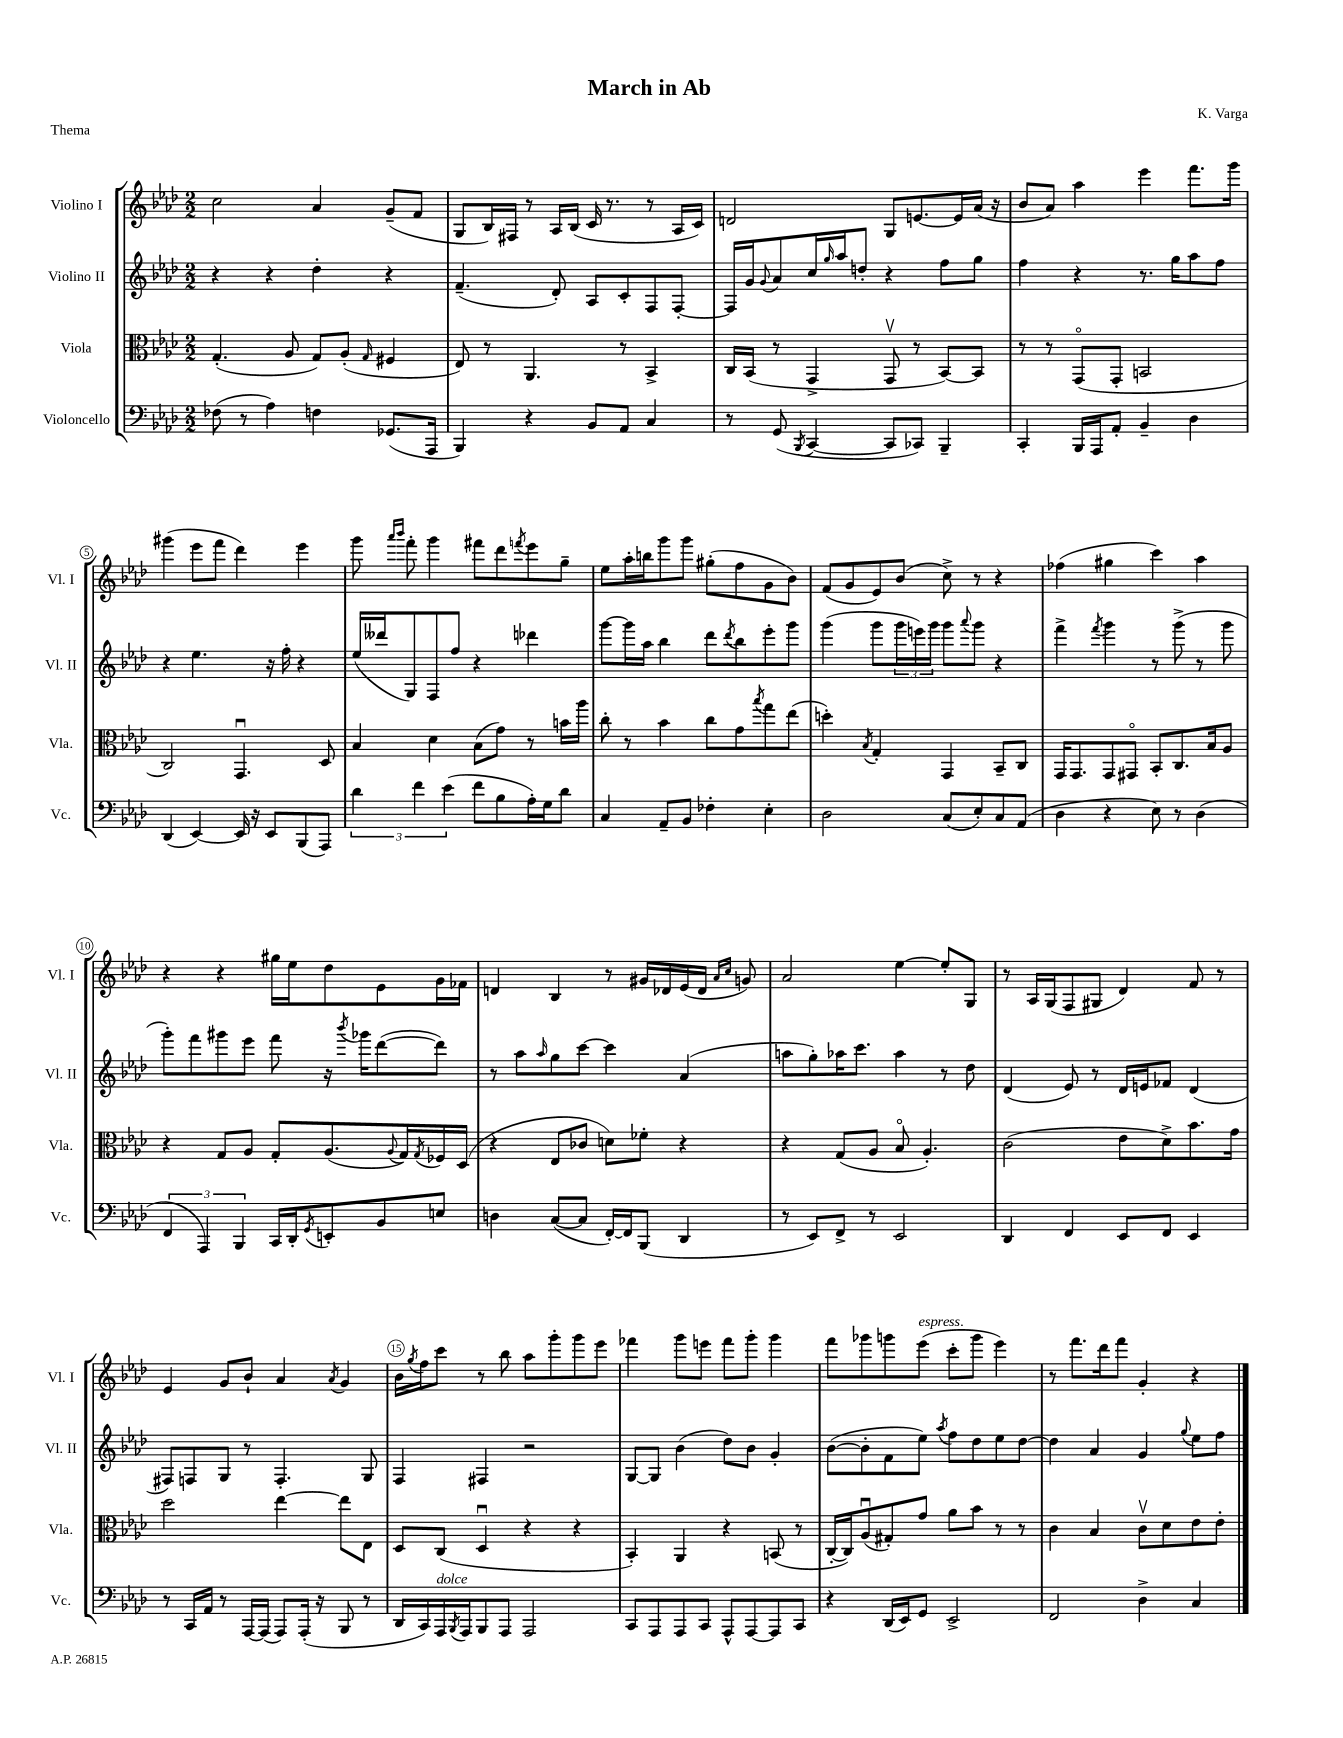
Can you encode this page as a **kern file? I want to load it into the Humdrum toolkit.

**kern	**kern	**kern	**kern
*staff4	*staff3	*staff2	*staff1
*clefF4	*clefC3	*clefG2	*clefG2
*k[b-e-a-d-]	*k[b-e-a-d-]	*k[b-e-a-d-]	*k[b-e-a-d-]
*M2/2	*M2/2	*M2/2	*M2/2
(8F-\	(4.G'/	4r	2cc\
8r	.	.	.
4A-\)	.	4r	.
.	8A-/	.	.
4F\	8G/L)	4dd-'\	4a-/
.	(8A-'/J	.	.
.	16qqG/	.	.
(8.GG-/L	4F#/	4r	(8g~/L
.	.	.	8f/J
16AAA-/Jk	.	.	.
=	=	=	=
4BBB-/)	8E-/)	(4.f~/	8G/L
.	8r	.	16B-/L)
.	.	.	16F#/JJ
4r	4.AA-/	.	8r
.	.	8d-'/)	16A-/LL
.	.	.	(16B-/JJ
8BB-/L	.	8A-/L	16c/
.	.	.	8.r
8AA-/J	8r	8c'/	.
4C/	4BB-^/	8F/	8r
.	.	[8F'/J	16A-/LL
.	.	.	16c/JJ)
=	=	=	=
8r	16C/LL	16F/]LL	2d/
.	(16BB-/JJ	16g/J	.
.	.	8qqg/	.
(8GG/	8r	8a-/	.
8qBBB-/	.	.	.
[4CC/	4GG^/	16cc/L	.
.	.	16qqgg/	.
.	.	16aa-/J	.
.	.	8dd'/J	.
8CC/]L	8GGv/	4r	8G/L
8CC-/J)	8r	.	[8.e/
4BBB-~/	[8BB-/L)	8ff\L	.
.	.	.	16e/]L
.	8BB-/]J	8gg\J	(16a-/JJ
.	.	.	16r
=	=	=	=
4CC'/	8r	4ff\	8b-/L
.	8r	.	8a-/J)
16BBB-/LL	(8GGo/L	4r	4aa-\
16AAA-/J	.	.	.
8AA-'/J	8GG'/J	.	.
4BB-~/	2BB/	8.r	4eee-\
.	.	16gg\LK	.
4D-\	.	8aa-\	8.fff\L
.	.	8ff\J	.
.	.	.	16ggg\Jk
=	=	=	=
(4DD-/	2C/)	4r	(4ggg#\
[4EE-/)	.	4.ee-\	8eee-\L
.	.	.	8fff\J
16EE-/]	4.GGu/	.	4ddd-\)
16r	.	.	.
8EE-/L	.	16r	.
.	.	16ff'\	.
(8BBB-/	.	4r	4eee-\
8AAA-/J)	8D-/	.	.
=	=	=	=
6d-\	4B-/	(16ee-/LL	8ggg\
.	.	16ddd--/J	.
.	.	.	16qqaaa-/LL
.	.	.	16qqbbb-/JJ
.	.	8G/)	8fff'\
6f\	.	.	.
.	4d-\	8F/	4ggg\
(6e-\	.	.	.
.	.	8ff/J	.
8f\L	(8B-\L	4r	8fff#\L
8B-\	8g\J)	.	8ddd-\
.	.	.	8qfff/
16A-'\L)	8r	4ddd-\	8eee-\
16G\J	.	.	.
8d-\J	16b\LL	.	8gg~\J
.	16aa-\JJ	.	.
=	=	=	=
4C/	8cc'\	[8ggg\L	8ee-\L
.	8r	16ggg\]L	16aa-'\L
.	.	16aa-\JJ	16bb\J
8AA-~/L	4b-\	4bb-\	8ggg\
8BB-/J	.	.	8ggg\J
4F-'\	8cc\L	8ddd-\L	(8gg#'\L
.	.	8qddd-/	.
.	8g\	8bb-\	8ff\
.	8qbb-/	.	.
4E-'\	8gg\	8eee-'\	8g\
.	(8ee-\J	8ggg\J	8b-\J)
=	=	=	=
2D-\	4dd'\)	(4ggg\	(8f/L
.	.	.	8g/
.	8qB-/	.	.
.	4G'/	8ggg\L	8e-/)
.	.	24ggg\L	(8b-/J
.	.	24eee\)	.
.	.	24ggg\JJ	.
(8C/L	4GG/	8ggg\L	8cc^\)
.	.	8qqaaa-/	.
8E-'/)	.	8ggg\J	8r
8C/	8BB-~/L	4r	4r
(8AA-/J	8C/J	.	.
=	=	=	=
4D-\	16GG/LK	4fff^\	(4ff-\
.	8.GG/	.	.
.	.	8qfff/	.
4r	8GG/	4ggg\	4gg#\
.	8GG#o/J	.	.
8E-\)	8BB-'/L	8r	4ccc\)
8r	8.C/	(8ggg^\	.
(4D-\	.	8r	4aa-\
.	16B-/k	.	.
.	8A-/J	8ggg\	.
=	=	=	=
6FF/	4r	8ggg'\L)	4r
.	.	8fff\	.
6AAA-/)	.	.	.
.	8G/L	8ggg#\	4r
6BBB-/	.	.	.
.	8A-/J	8eee-\J	.
16CC/LL	8G'/L	8fff\	16gg#\LL
16DD-'/J	.	.	16ee-\J
8qGG/	.	.	.
8EE'/	(8.A-/	16r	8dd-\
.	.	8qbbb-/	.
.	.	16ggg-\LK	.
8BB-/	.	([8ddd-\	8e-\
.	8qqA-/	.	.
.	16G/L)	.	.
.	8qG/	.	.
8E/J	16F-/	8ddd-\]J)	16g\L
.	(16D-/JJ	.	16f-\JJ
=	=	=	=
4D\	4r	8r	4d/
.	.	8aa-\L	.
.	.	16qqaa-/	.
([8C/L	8E-/L	8gg\	4B-/
8C/]J	8c-/J	[8ccc\J	.
[16FF'/LL)	8d\L)	4ccc\]	8r
16FF/]J	.	.	.
(8BBB-/J	8f-'\J	.	16g#/LL
.	.	.	16d-/
4DD-/	4r	(4a-/	(16e-/
.	.	.	16d-/JJ
.	.	.	16qqa-/LL
.	.	.	16qqcc/JJ
.	.	.	8g/)
=	=	=	=
8r	4r	8aa\L	2a-/
8EE-/L)	.	8gg'\)	.
8FF^/J	(8G/L	16aa-\K	.
.	.	8.ccc\J	.
8r	8A-/J	.	.
2EE-/	8B-o/	4aa-\	[4ee-\
.	4.A-'/)	.	.
.	.	8r	8ee-'/]L
.	.	8dd-\	8G/J
=	=	=	=
4DD-/	(2c\	(4d-/	8r
.	.	.	16A-/LL
.	.	.	(16G/J
4FF/	.	8e-/)	8F/
.	.	8r	8G#/J
8EE-/L	8e-\L	16d-/LL	4d-/)
.	.	16e/J	.
8FF/J	8d-^\)	8f-/J	.
4EE-/	8.b-\	(4d-/	8f/
.	.	.	8r
.	16g\Jk	.	.
=	=	=	=
8r	2dd-\	8F#/L)	4e-/
16CC/LL	.	8F/	.
16AA-/JJ	.	.	.
8r	.	8G/J	8g/L
[16AAA-/LL	.	8r	8b-`/J
(16AAA-/]JJ	.	.	.
8AAA-/L)	[4ee-\	4.F'/	4a-/
(16AAA-'/Jk	.	.	.
16r	.	.	.
.	.	.	8qa-/
8BBB-/	8ee-\]L	.	4g/
8r	8E-\J	8G/	.
=	=	=	=
16DD-/LL	8D-/L	4F/	16b-\LL
.	.	.	8qgg/
16CC/)	.	.	16ff\J
16AAA-/	(8C/J	.	8ccc\J
8qBBB-/	.	.	.
16AAA-/J	.	.	.
8BBB-/	4D-u/	4F#/	8r
8AAA-/J	.	.	8bb-\
2AAA-/	4r	2r	8aa-\L
.	.	.	8ggg'\
.	4r	.	8ggg\
.	.	.	8eee-\J
=	=	=	=
8CC/L	4BB-'/)	[8G/L	4fff-\
8AAA-/	.	8G/]J	.
8AAA-/	4AA-/	(4b-\	8ggg\L
8CC/J	.	.	8eee\J
8AAA-^^/L	4r	8dd-\L)	8fff-\L
[8AAA-/	.	8b-\J	8ggg'\J
8AAA-/]	(8BB/	4g'/	4ggg\
8CC/J	8r	.	.
=	=	=	=
4r	[16C'/LL	([8b-\L	8fff\L
.	16C/]J)	.	.
.	(8A-u/	8b-'\]	8ggg-\
(16DD-/LL	8G#'/)	8f\	8ggg\
16EE-/J)	.	.	.
8GG/J	8g/J	8ee-\J)	(8eee-\J
.	.	8qaa-/	.
2EE-^/	8a-\L	8ff\L	8ccc'\L
.	8b-\J	8dd-\	8ggg\J
.	8r	8ee-\	4eee-\)
.	8r	[8dd-\J	.
=	=	=	=
2FF/	4c\	4dd-\]	8r
.	.	.	8.fff\L
.	4B-/	4a-/	.
.	.	.	16ddd-\k
.	.	.	8fff\J
4D-^\	8cv\L	4g/	4g'/
.	8d-\	.	.
.	.	8qqgg/	.
4C/	8e-\	8ee-\L	4r
.	8e-'\J	8ff\J	.
==	==	==	==
*-	*-	*-	*-
